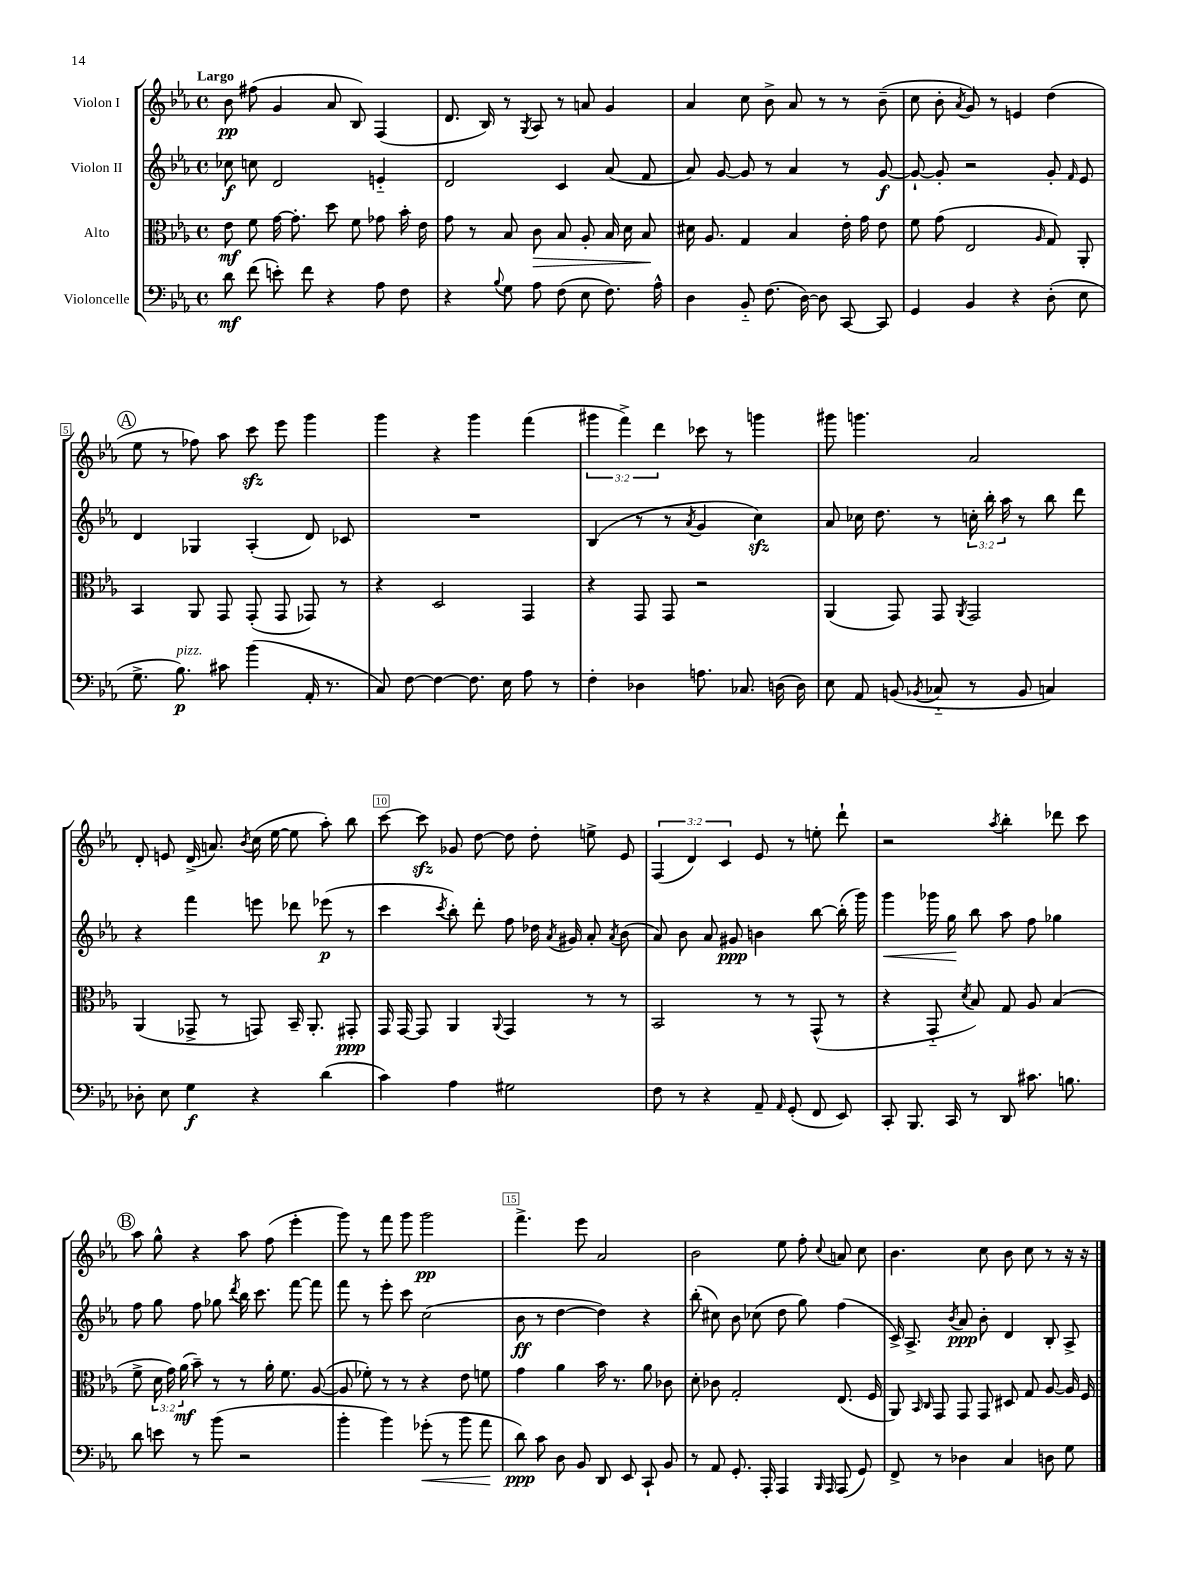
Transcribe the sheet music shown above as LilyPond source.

<<
\new StaffGroup <<
\new Staff = "s0" \with { instrumentName = "Violon I" } {
    \clef treble \key ees \major \defaultTimeSignature \time 4/4 \override Staff.TupletNumber.text = #tuplet-number::calc-fraction-text \tempo "Largo"
    \autoBeamOff bes'8\pp fis''8( g'4 aes'8 bes8) f4( |
    d'8. bes16) r8 \acciaccatura { g8 } aes8 r8 a'8 g'4 |
    aes'4 c''8 bes'8-> aes'8 r8 r8 bes'8--( |
    c''8 bes'8-. \acciaccatura { aes'8 } g'8) r8 e'4 d''4( |
    \mark \markup { \circle "A" } ees''8 r8 fes''8) aes''8 c'''8\sfz ees'''8 g'''4 |
    g'''4 r4 g'''4 f'''4( |
    \tuplet 3/2 { gis'''4 f'''4->) d'''4 } ces'''8 r8 g'''4 |
    gis'''8 g'''4. aes'2 |
    d'8-. e'8 d'16->( a'8.) \acciaccatura { bes'8 } c''16( ees''16~ ees''8 aes''8-.) bes''8 |
    c'''8~ c'''8\sfz ges'8 d''8~ d''8 d''8-. e''8-> ees'8 |
    \tuplet 3/2 { f4( d'4) c'4 } ees'8 r8 e''8-. d'''8-! |
    r2 \acciaccatura { aes''8 } bes''4-. des'''8 c'''8 |
    \mark \markup { \circle "B" } aes''8 g''8-^ r4 aes''8 f''8( ees'''4-. |
    g'''8) r8 f'''8 g'''8 g'''2\pp |
    f'''4.-> ees'''8 aes'2 |
    bes'2 ees''8 f''8-. \appoggiatura { c''8 } a'8 c''8 |
    bes'4. c''8 bes'8 c''8 r8 r16 r16 \bar "|." |
}
\new Staff = "s1" \with { instrumentName = "Violon II" } {
    \clef treble \key ees \major \defaultTimeSignature \time 4/4 \override Staff.TupletNumber.text = #tuplet-number::calc-fraction-text
    \autoBeamOff ces''8\f c''8 d'2 e'4-_ |
    d'2 c'4 aes'8( f'8 |
    aes'8) g'8~ g'8 r8 aes'4 r8 g'8~\f |
    g'8~-! g'8-. r2 g'8-. \grace { f'16 } ees'8 |
    \mark \markup { \circle "A" } d'4 ges4 aes4-.( d'8) ces'8 |
    R1 |
    bes4( r8 r8 \acciaccatura { aes'8 } g'4 c''4\sfz) |
    aes'8 ces''16 d''8. r8 \tuplet 3/2 { c''16-. bes''16-. aes''16 } r8 bes''8 d'''8 |
    r4 f'''4 e'''8 des'''8 ees'''8\p( r8 |
    c'''4 \acciaccatura { c'''8 } bes''8-.) d'''8-. f''8 des''16 \acciaccatura { aes'8 } gis'16 aes'8-. \acciaccatura { aes'8 } bes'8( |
    aes'8) bes'8 aes'8 gis'8\ppp b'4 bes''8~ bes''16-.( g'''16) |
    g'''4\< ges'''16 g''16\! bes''8 aes''8 f''8 ges''4 |
    \mark \markup { \circle "B" } f''8 g''8 f''8 ges''8 \acciaccatura { d'''8 } bes''16 c'''8. f'''8~ f'''8 |
    f'''8 r8 ees'''8-. c'''8 c''2( |
    bes'8\ff r8 d''4~ d''4) r4 |
    bes''8-.( cis''8) bes'8 ces''8( d''8 g''8) f''4( |
    c'16->) aes8.-> \acciaccatura { bes'8 } aes'8\ppp bes'8-. d'4 bes8-. aes8-> \bar "|." |
}
\new Staff = "s2" \with { instrumentName = "Alto" } {
    \clef alto \key ees \major \defaultTimeSignature \time 4/4 \override Staff.TupletNumber.text = #tuplet-number::calc-fraction-text
    \autoBeamOff ees'8\mf f'8 g'16~ g'8.-. d''8 f'8 ges'8 bes'16-. ees'16 |
    g'8 r8 bes8 c'8\> bes8 aes8-. bes16 d'16 bes8\! |
    dis'16 aes8. g4 bes4 ees'16-. g'16 ees'8 |
    f'8 g'8( ees2 \grace { aes16 } g8) aes,8-. |
    \mark \markup { \circle "A" } bes,4 aes,8 g,8 g,8-.( g,8 ges,8) r8 |
    r4 d2 g,4 |
    r4 g,8 g,8 r2 |
    aes,4( g,8) g,8 \acciaccatura { aes,8 } g,2 |
    aes,4( ges,8-> r8 g,8) bes,16-- aes,8.-. gis,8-.\ppp |
    g,16 g,16~ g,8 aes,4 \appoggiatura { aes,8 } g,4 r8 r8 |
    bes,2 r8 r8 g,8-^( r8 |
    r4 g,8-_ \acciaccatura { d'8 } bes8) g8 aes8 bes4( |
    \mark \markup { \circle "B" } f'8-> \tuplet 3/2 { d'16 g'16) aes'16\mf( } bes'8--) r8 r8 aes'16-. f'8. aes8~( |
    aes8 fes'8-.) r8 r8 r4 ees'8 f'8 |
    g'4 aes'4 bes'16 r8. aes'8 ces'8 |
    d'8-. ces'8 g2-. ees8.( f16 |
    aes,8) \grace { bes,16 c16 } g,8 g,8 g,8 dis8 g8 aes8~ aes16 f16 \bar "|." |
}
\new Staff = "s3" \with { instrumentName = "Violoncelle" } {
    \clef bass \key ees \major \defaultTimeSignature \time 4/4
    \autoBeamOff d'8\mf f'8( e'8-.) f'8 r4 aes8 f8 |
    r4 \appoggiatura { bes8 } g8 aes8 f8( ees8 f8.) aes16-^ |
    d4 bes,8-_ f8.( d16~) d8 c,8~ c,8 |
    g,4 bes,4 r4 d8-.( ees8 |
    \mark \markup { \circle "A" } g8.-> bes8.\p^\markup { \italic "pizz." }) cis'8 bes'4( aes,16-. r8. |
    c8) f8~ f4~ f8. ees16 aes8 r8 |
    f4-. des4 a8. ces8. d16( d16) |
    ees8 aes,8 b,8( \acciaccatura { bes,8 } ces8-_ r8 bes,8 c4) |
    des8-. ees8 g4\f r4 d'4( |
    c'4) aes4 gis2 |
    f8 r8 r4 aes,8-- \grace { aes,16 } g,8-.( f,8 ees,8) |
    c,8-. bes,,8. c,16 r8 d,8 cis'8. b8. |
    \mark \markup { \circle "B" } d'8 e'8 r8 bes'8( r2 |
    bes'4-. bes'4) ges'8-.\<( r8 bes'8 aes'8\! |
    d'8\ppp) c'8 d8 bes,8 d,8 ees,8 c,8-! bes,8 |
    r8 aes,8 g,8.-. aes,,16-. aes,,4 \grace { bes,,16 aes,,16 } aes,,8( g,8) |
    f,8-> r8 des4 c4 d8 g8 \bar "|." |
}
>>
>>
\layout { \context { \Score \override BarNumber.break-visibility = ##(#f #t #t) barNumberVisibility = #(every-nth-bar-number-visible 5) \override BarNumber.stencil = #(make-stencil-boxer 0.1 0.3 ly:text-interface::print) } }
